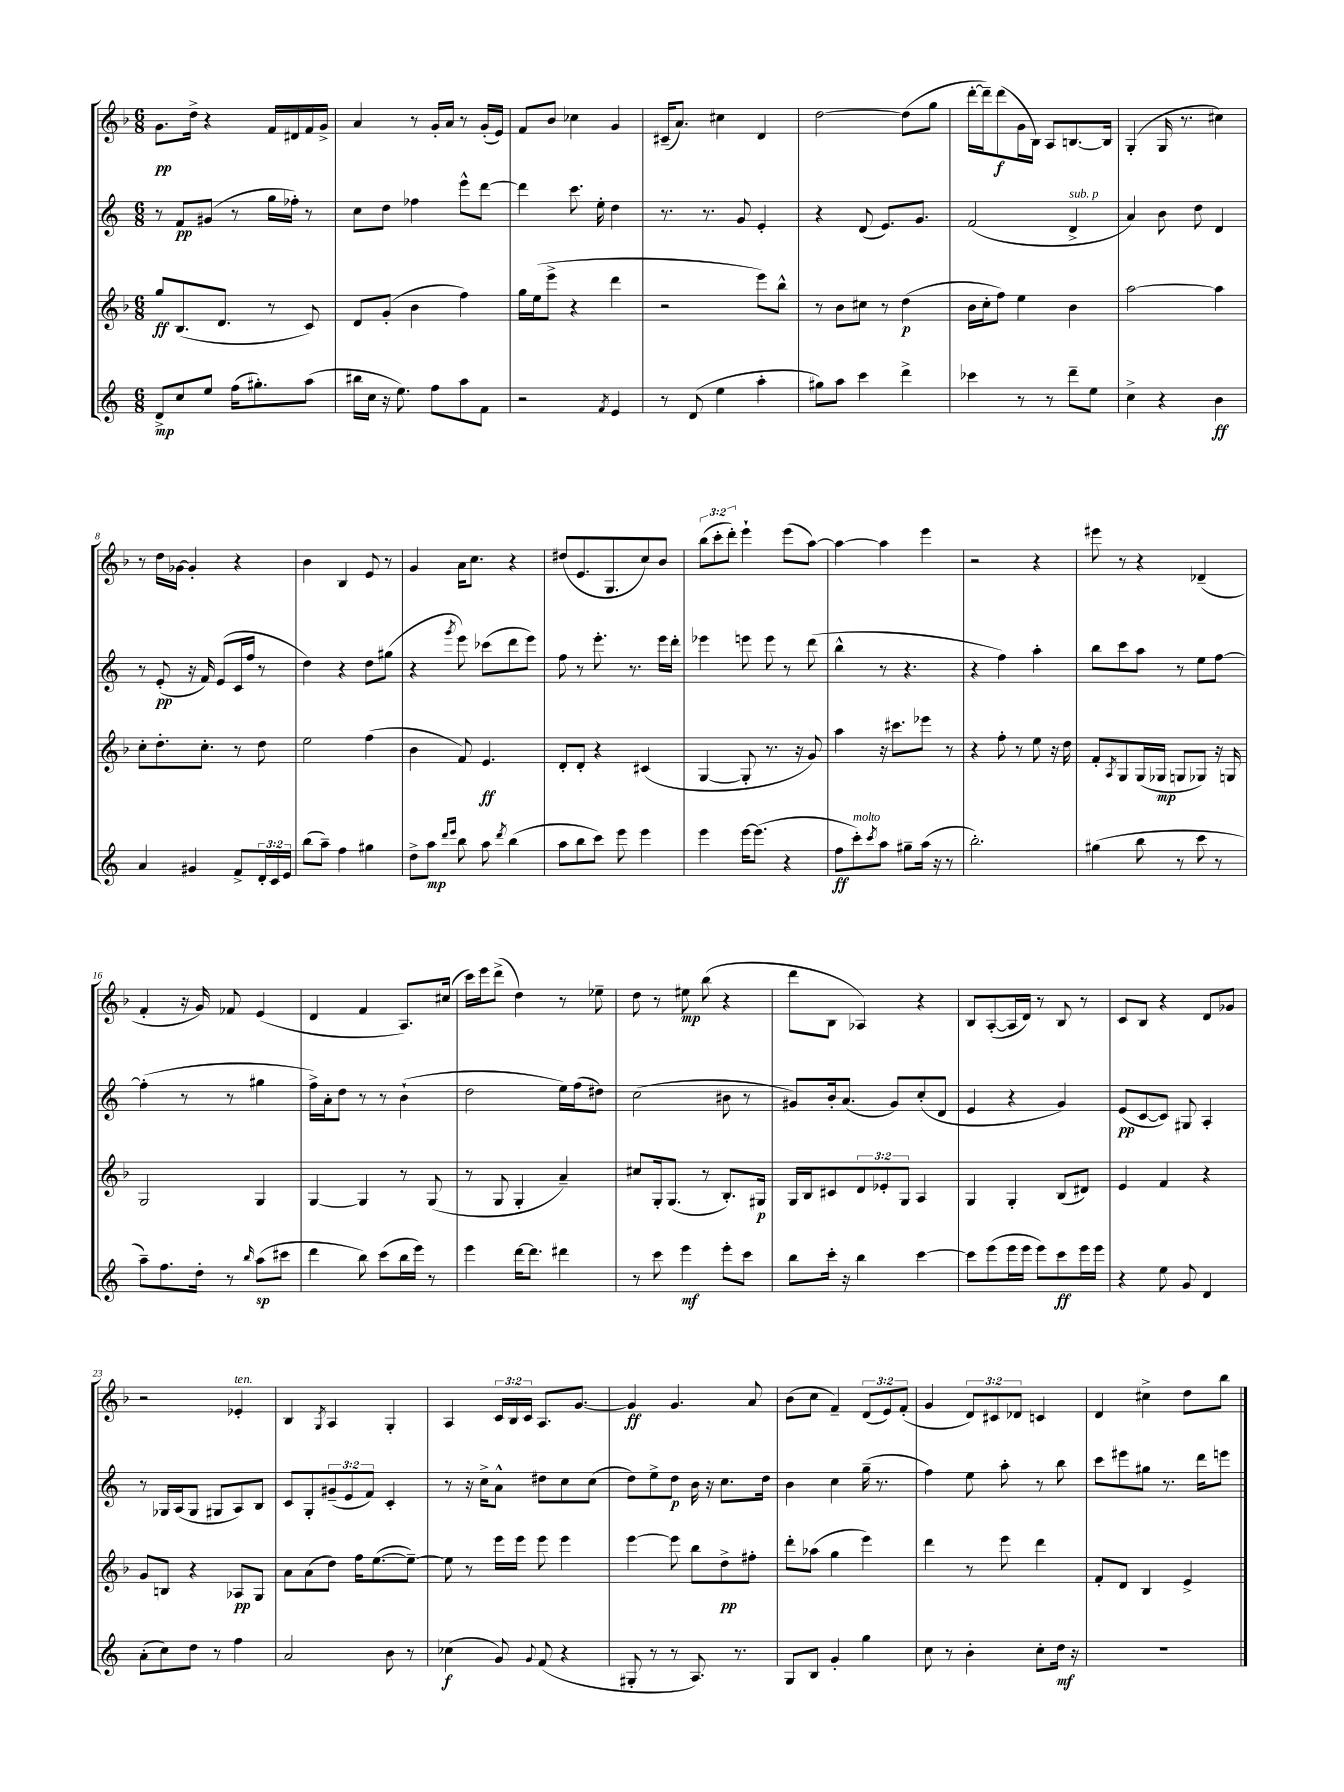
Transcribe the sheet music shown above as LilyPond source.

<<
\new StaffGroup <<
\new Staff = "s0" {
    \clef treble \key f \major \numericTimeSignature \time 6/8 \override Staff.TupletNumber.text = #tuplet-number::calc-fraction-text
    g'8.\pp d''16-> r4 f'16 dis'16 f'16 g'16-> |
    a'4 r8 g'16-. a'16 r8 g'16-.( e'16) |
    f'8 bes'8 ces''4 g'4 |
    cis'16--( a'8.) cis''4 d'4 |
    d''2~ d''8( g''8 |
    d'''16~-. d'''16--) d'''8\f( g'16 bes16) a8 b8.~ b16 |
    g4-.( g16 r8. cis''4) |
    r8 d''16 ges'16~ ges'4-. r4 |
    bes'4 bes4 e'8 r8 |
    g'4 a'16 c''8. r4 |
    dis''8( e'8. g8. c''8) bes'8 |
    \tuplet 3/2 { bes''8( c'''8-. d'''8-.) } e'''4-! e'''8( a''8~) |
    a''4~ a''4 e'''4 |
    r2 r4 |
    eis'''8 r8 r4 des'4--( |
    f'4-. r16 g'16) fes'8 e'4( |
    d'4 f'4 a8.) cis''16( |
    c'''16) e'''16 d'''8->( d''4) r8 ees''8-- |
    d''8 r8 eis''8\mp bes''8( r4 |
    d'''8 bes8 aes4) r4 |
    bes8 a8~-.( a16 d'16) r8 bes8 r8 |
    c'8 bes8 r4 d'8 ges'8 |
    r2 ees'4-.^\markup { \italic "ten." } |
    bes4 \acciaccatura { g8 } a4 g4-. |
    a4 \tuplet 3/2 { c'16 bes16 c'16 } a8. g'8.~ |
    g'4\ff g'4. a'8 |
    bes'8( c''8 f'4--) \tuplet 3/2 { d'8( e'8) f'8-.( } |
    g'4 \tuplet 3/2 { d'8) cis'8 des'8 } c'4 |
    d'4 cis''4-> d''8 bes''8 \bar "|." |
}
\new Staff = "s1" {
    \clef treble \key c \major \numericTimeSignature \time 6/8 \override Staff.TupletNumber.text = #tuplet-number::calc-fraction-text
    r8 f'8\pp gis'8( r8 g''16 fes''16-.) r8 |
    c''8 d''8 fes''4 e'''8-^ d'''8~ |
    d'''4 c'''8. e''16-. d''4 |
    r8. r8. g'8 e'4-. |
    r4 d'8( e'8.) g'8. |
    f'2( d'4->^\markup { \italic "sub. p" } |
    a'4) b'8 d''8 d'4 |
    r8 e'8-.\pp( r16 f'16) e'8( c'16 f''16 r8 |
    d''4) r4 d''8 gis''8( |
    r4 \acciaccatura { g'''8 } e'''8) ces'''8( d'''8 e'''8) |
    f''8 r8 e'''8.-. r8. e'''16 d'''16-. |
    ees'''4 e'''8 e'''8 r8 d'''8( |
    b''4-^ r8 r4. |
    r4 f''4) a''4-. |
    b''8 c'''8 a''8 r8 e''8 f''8~ |
    f''4-.( r8 r8 gis''4 |
    f''16->) a'16-. d''8 r8 r8 b'4-!( |
    d''2 e''16) f''16( dis''8) |
    c''2( bis'8 r8 |
    gis'8) b'16-. a'8.( gis'8) c''8-.( d'8 |
    e'4 r4 g'4) |
    e'8\pp( c'8~ c'8) gis8 a4-. |
    r8 ges16 a16( ges8 gis8 a8) b8 |
    c'8 g8-. \tuplet 3/2 { gis'8--( e'8 f'8) } c'4-. |
    r8 r16 c''16-> a'8-^ dis''8 c''8 c''8( |
    d''8) e''8-> d''8\p b'16 r16 c''8. d''16 |
    b'4 c''4 g''16--( r8. |
    f''4) e''8 a''8-. r8 b''8 |
    c'''8 eis'''8 gis''8 r8. d'''16 e'''8 \bar "|." |
}
\new Staff = "s2" {
    \clef treble \key f \major \numericTimeSignature \time 6/8 \override Staff.TupletNumber.text = #tuplet-number::calc-fraction-text
    g''8\ff bes8.( d'8. r8 c'8) |
    d'8 g'8-.( bes'4 f''4) |
    g''16 e''16( e'''8-> r4 d'''4 |
    r2 e'''8) bes''8-^ |
    r8 bes'8 cis''8 r8 d''4\p( |
    bes'16 c''16-. f''8) e''4 bes'4 |
    a''2~ a''4 |
    c''8-. d''8.-. c''8.-. r8 d''8 |
    e''2 f''4( |
    bes'4 f'8) e'4.\ff |
    d'8-. d'8-. r4 cis'4( |
    g4~ g8-. r8. r16 g'8) |
    a''4 r16 cis'''8. ees'''8 r8 |
    r4 f''8-. r8 e''8 r16 d''16 |
    f'8-. \acciaccatura { a8 } g8 g16( ges16\mp g8 ges8) r16 g16 |
    g2 g4 |
    g4~ g4 r8 g8( |
    r8 g8 g4-. a'4--) |
    cis''8 g16-. g8.( r8 bes8.-.) gis16\p |
    g16 bes16 cis'8 \tuplet 3/2 { d'8 ees'8-. g8 } a4 |
    g4 g4-. bes8( dis'8) |
    e'4 f'4 r4 |
    g'8 b8 r4 aes8\pp g8 |
    a'8 a'8( d''8) f''16 e''8.~( e''8~--) |
    e''8 r8 e'''16 e'''16 e'''8 e'''4 |
    e'''4~ e'''8 bes''8 d''8->\pp fis''8-. |
    d'''8-. aes''8( g''4 e'''4) |
    d'''4 r8 e'''8 d'''4 |
    f'8-. d'8 bes4 e'4-> \bar "|." |
}
\new Staff = "s3" {
    \clef treble \key c \major \numericTimeSignature \time 6/8 \override Staff.TupletNumber.text = #tuplet-number::calc-fraction-text
    d'8->\mp c''8 e''8 f''16( gis''8.-.) a''8( |
    bis''16 c''16 r16 e''8.) f''8 a''8 f'8 |
    r2 \acciaccatura { f'8 } e'4 |
    r8 d'8( e''4 a''4-. |
    gis''8) a''8 c'''4 d'''4-> |
    ces'''4 r8 r8 d'''8-- e''8 |
    c''4-> r4 b'4\ff |
    a'4 gis'4 f'8-> \tuplet 3/2 { d'16-. c'16 e'16 } |
    b''8( a''8--) f''4 gis''4 |
    d''8-> a''8\mp \grace { d'''16 e'''16 } b''8 a''8 \acciaccatura { d'''8 } b''4( |
    a''8 b''8 c'''8) e'''8 e'''4 |
    e'''4 e'''16~ e'''8.( r4 |
    f''8\ff c'''8-.^\markup { \italic "molto" }) \acciaccatura { c'''8 } a''8 gis''8-- a''16( r16 r8 |
    b''2.-.) |
    gis''4( b''8 r8 c'''8 r8 |
    a''8--) f''8. d''16-. r8 \grace { b''16 } a''8\sp( cis'''8 |
    d'''4 b''8) c'''8( b''16 e'''16) r8 |
    e'''4 d'''16~ d'''8. dis'''4 |
    r8 c'''8 e'''4\mf e'''8-. c'''8 |
    b''8 c'''16-. r16 b''4 c'''4~ |
    c'''8 e'''8( e'''16 e'''16 e'''8) c'''8\ff e'''16 e'''16 |
    r4 e''8 g'8 d'4 |
    a'8-.( c''8) d''8 r8 f''4 |
    a'2 b'8 r8 |
    ces''4\f( g'8) \appoggiatura { g'8 } f'8( r4 |
    gis8-. r8 r8 a8.) r8. |
    g8 b8 g'4-. g''4 |
    c''8 r8 b'4-. c''8-. d''16\mf r16 |
    R2. \bar "|." |
}
>>
>>
